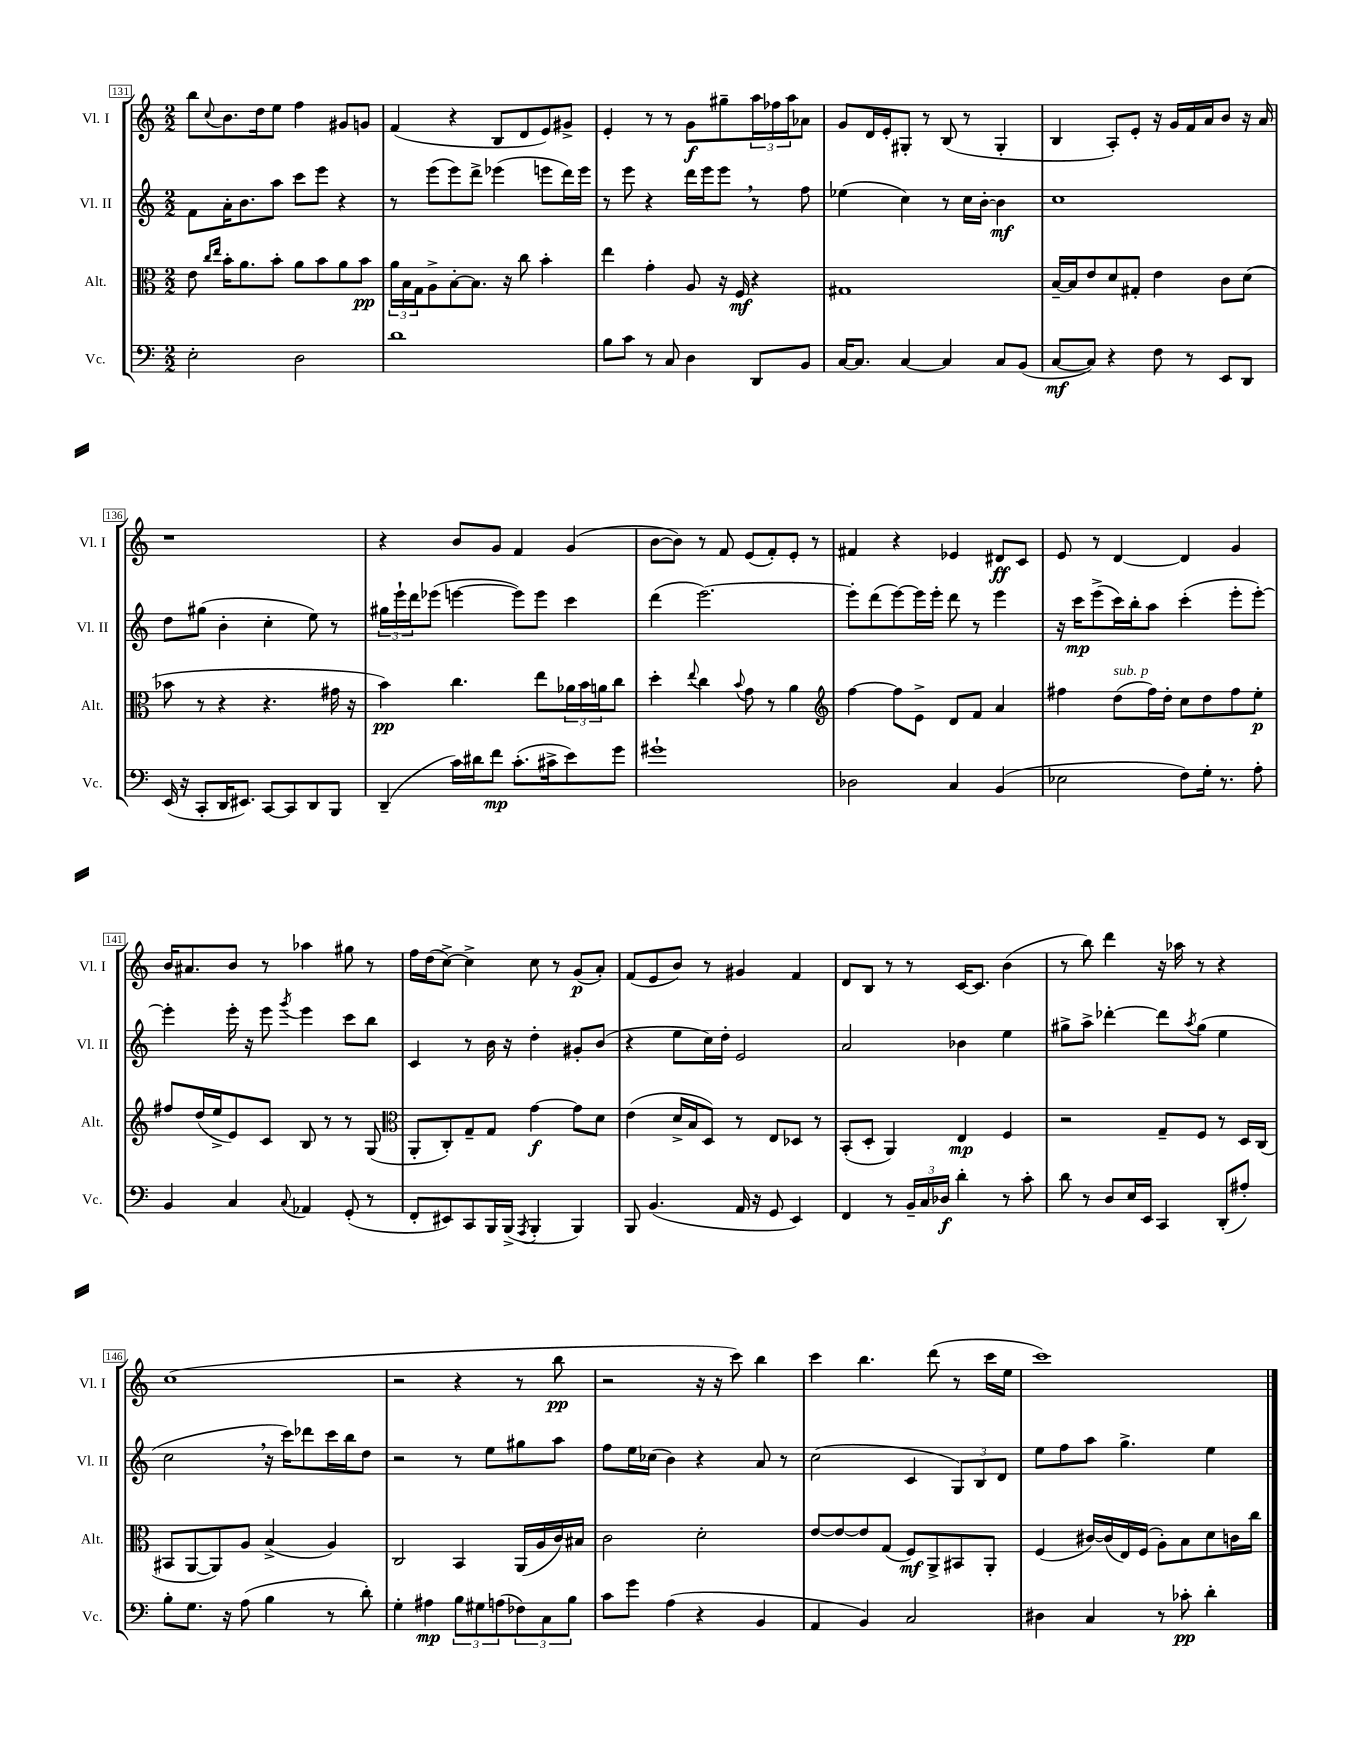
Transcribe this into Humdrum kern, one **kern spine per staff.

**kern	**kern	**kern	**kern
*staff4	*staff3	*staff2	*staff1
*clefF4	*clefC3	*clefG2	*clefG2
*k[]	*k[]	*k[]	*k[]
*M2/2	*M2/2	*M2/2	*M2/2
2E'	8e	8f	8bb
.	16qqcc	.	.
.	16qqee	.	8qqcc
.	16b'	16a'	8.b
.	8.a	8.b	.
.	.	.	16dd
.	8b'	8aa	8ee
2D	8a	8ccc	4ff
.	8b	8eee	.
.	8a	4r	8g#
.	8b	.	8g
=	=	=	=
1d	24a	8r	(4f
.	24B	.	.
.	24G	.	.
.	8A^	(8eee	.
.	[8B'	8eee)	4r
.	8.B]	8ddd^	.
.	.	(4eee-	8B
.	16r	.	.
.	8cc	.	8d
.	4b'	8eee	8e)
.	.	16ddd)	8g#^
.	.	16eee	.
=	=	=	=
8B	4ee	8r	4e'
8c	.	8eee	.
8r	4g'	4r	8r
8C	.	.	8r
4D	8A	16ddd	8g
.	.	16eee	.
.	16r	8eee	8gg#~
.	16F	.	.
8DD	4r	8r	24aa
.	.	.	24ff-
.	.	.	24aa
8BB	.	8ff	8a-
=	=	=	=
[16C	1G#	(4ee-	8g
8.C]	.	.	.
.	.	.	16d
.	.	.	16e'
[4C	.	4cc)	8G#'
.	.	.	8r
4C]	.	8r	(8B
.	.	16cc	8r
.	.	[16b'	.
8C	.	4b]	4G#'
(8BB	.	.	.
=	=	=	=
[8C	[16B~	1cc	4B
.	16B]	.	.
8C])	8e	.	.
4r	8d	.	8A')
.	8G#'	.	8e'
8F	4e	.	16r
.	.	.	16g
8r	.	.	16f
.	.	.	16a
8EE	8c	.	8b
8DD	(8d	.	16r
.	.	.	16a
=	=	=	=
(16EE	8b-	8dd	1r
16r	.	.	.
8CC'	8r	(8gg#	.
16DD	4r	4b'	.
8.EE#)	.	.	.
[8CC	4.r	4cc'	.
8CC]	.	.	.
8DD	.	8ee)	.
8BBB	16g#	8r	.
.	16r	.	.
=	=	=	=
(4DD~	4b)	24gg#	4r
.	.	24eee`	.
.	.	24ddd	.
.	.	(8eee-	.
16c)	4.cc	[4eee	8b
16d#	.	.	.
8f	.	.	8g
(8.c'	.	8eee])	4f
.	8ee	8eee	.
16c#^	.	.	.
8e)	24a-	4ccc	(4g
.	24b	.	.
.	24a	.	.
8g	8cc	.	.
=	=	=	=
1g#`	4dd'	(4ddd	[8b
.	.	.	8b])
.	8qqee	.	.
.	4cc	[2.eee)	8r
.	.	.	8f
.	8qqb	.	.
.	8g	.	(8e
.	8r	.	8f')
.	4a	.	8e'
.	.	.	8r
=	=	=	=
*	*clefG2	*	*
2D-	[4ff	8eee']	4f#
.	.	(8ddd	.
.	8ff]	[8eee)	4r
.	8e^	16eee]	.
.	.	16eee'	.
4C	8d	8ddd	4e-
.	8f	8r	.
(4BB	4a	4eee	8d#
.	.	.	8c
=	=	=	=
2E-	4ff#	16r	8e
.	.	16ccc	.
.	.	(8eee^	8r
.	(8dd	16ccc)	[4d
.	.	16bb'	.
.	16ff#)	8aa	.
.	16dd'	.	.
8F)	8cc	(4ccc'	4d]
16G'	8dd	.	.
8.r	.	.	.
.	8ff#	8eee'	4g
8A'	8ee'	[8eee')	.
=	=	=	=
4BB	8ff#	4eee']	16b
.	.	.	8.a#
.	(16dd	.	.
.	16ee^	.	.
4C	8e)	16eee'	8b
.	.	16r	.
.	8c	8eee	8r
8qqC	.	8qggg	.
4AA-	8B	4eee	4aa-
.	8r	.	.
(8GG'	8r	8ccc	8gg#
8r	(8G	8bb	8r
=	=	=	=
*	*clefC3	*	*
8FF'	8AA'	4c	16ff
.	.	.	(16dd
8EE#)	8C')	.	[8cc^)
8CC	8G~	8r	4cc^]
16BBB	8G	16b	.
(16BBB^	.	16r	.
8qAAA	.	.	.
4BBB'	[4g	4dd'	8cc
.	.	.	8r
4BBB)	8g]	8g#'	(8g
.	8d	(8b	8a')
=	=	=	=
8BBB	(4e	4r	(8f
(4.BB	.	.	8e
.	16d^	8ee	8b)
.	16B	.	.
.	8D)	16cc)	8r
.	.	16dd'	.
16AA	8r	2e	4g#
16r	.	.	.
8GG	8E	.	.
4EE)	8D-	.	4f
.	8r	.	.
=	=	=	=
4FF	(8BB'	2a	8d
.	8D'	.	8B
8r	4AA)	.	8r
24BB~	.	.	8r
24C	.	.	.
24D-	.	.	.
4d'	4E	4b-	[16c
.	.	.	8.c]
8r	4F	4ee	(4b
8c'	.	.	.
=	=	=	=
8d	2r	8gg#^	8r
8r	.	8aa^	8bb)
8D	.	[4ddd-'	4ddd
16E	.	.	.
16EE	.	.	.
4CC	8G~	8ddd-]	16r
.	.	.	16aa-
.	.	8qaa	.
.	8F	(8gg#	8r
(8DD'	8r	4ee	4r
8A#')	16D	.	.
.	(16C	.	.
=	=	=	=
8B'	8BB#	2cc	(1cc
8.G	[8AA	.	.
.	8AA])	.	.
16r	.	.	.
(8A	8A	.	.
4B	(4B^	16r	.
.	.	16ccc)	.
.	.	8ddd-	.
8r	4A)	16ccc	.
.	.	16bb	.
8d')	.	8dd	.
=	=	=	=
4G'	2C	2r	2r
4A#	.	.	.
12B	4BB	8r	4r
12G#	.	.	.
.	.	8ee	.
(12A	.	.	.
12F-)	(16AA	8gg#	8r
.	16A	.	.
12C	.	.	.
.	16c)	8aa	8bb
12B	.	.	.
.	16B#	.	.
=	=	=	=
8c	2c	8ff	2r
8g	.	16ee	.
.	.	(16cc-	.
(4A	.	4b)	.
4r	2d'	4r	16r
.	.	.	16r
.	.	.	8ccc)
4BB	.	8a	4bb
.	.	8r	.
=	=	=	=
4AA	[8e	(2cc	4ccc
.	8e_	.	.
4BB)	8e]	.	4.bb
.	(8G	.	.
2C	8F)	4c	.
.	8AA^	.	(8ddd
.	8BB#	12G)	8r
.	.	12B	.
.	8AA'	.	16ccc
.	.	12d	.
.	.	.	16ee
=	=	=	=
4D#	(4F	8ee	1ccc)
.	.	8ff	.
4C	[16c#)	8aa	.
.	(16c#]	.	.
.	16E)	4.gg^	.
.	(16F	.	.
8r	8A')	.	.
8c-'	8B	.	.
4d'	8d	4ee	.
.	16c	.	.
.	16cc	.	.
==	==	==	==
*-	*-	*-	*-
